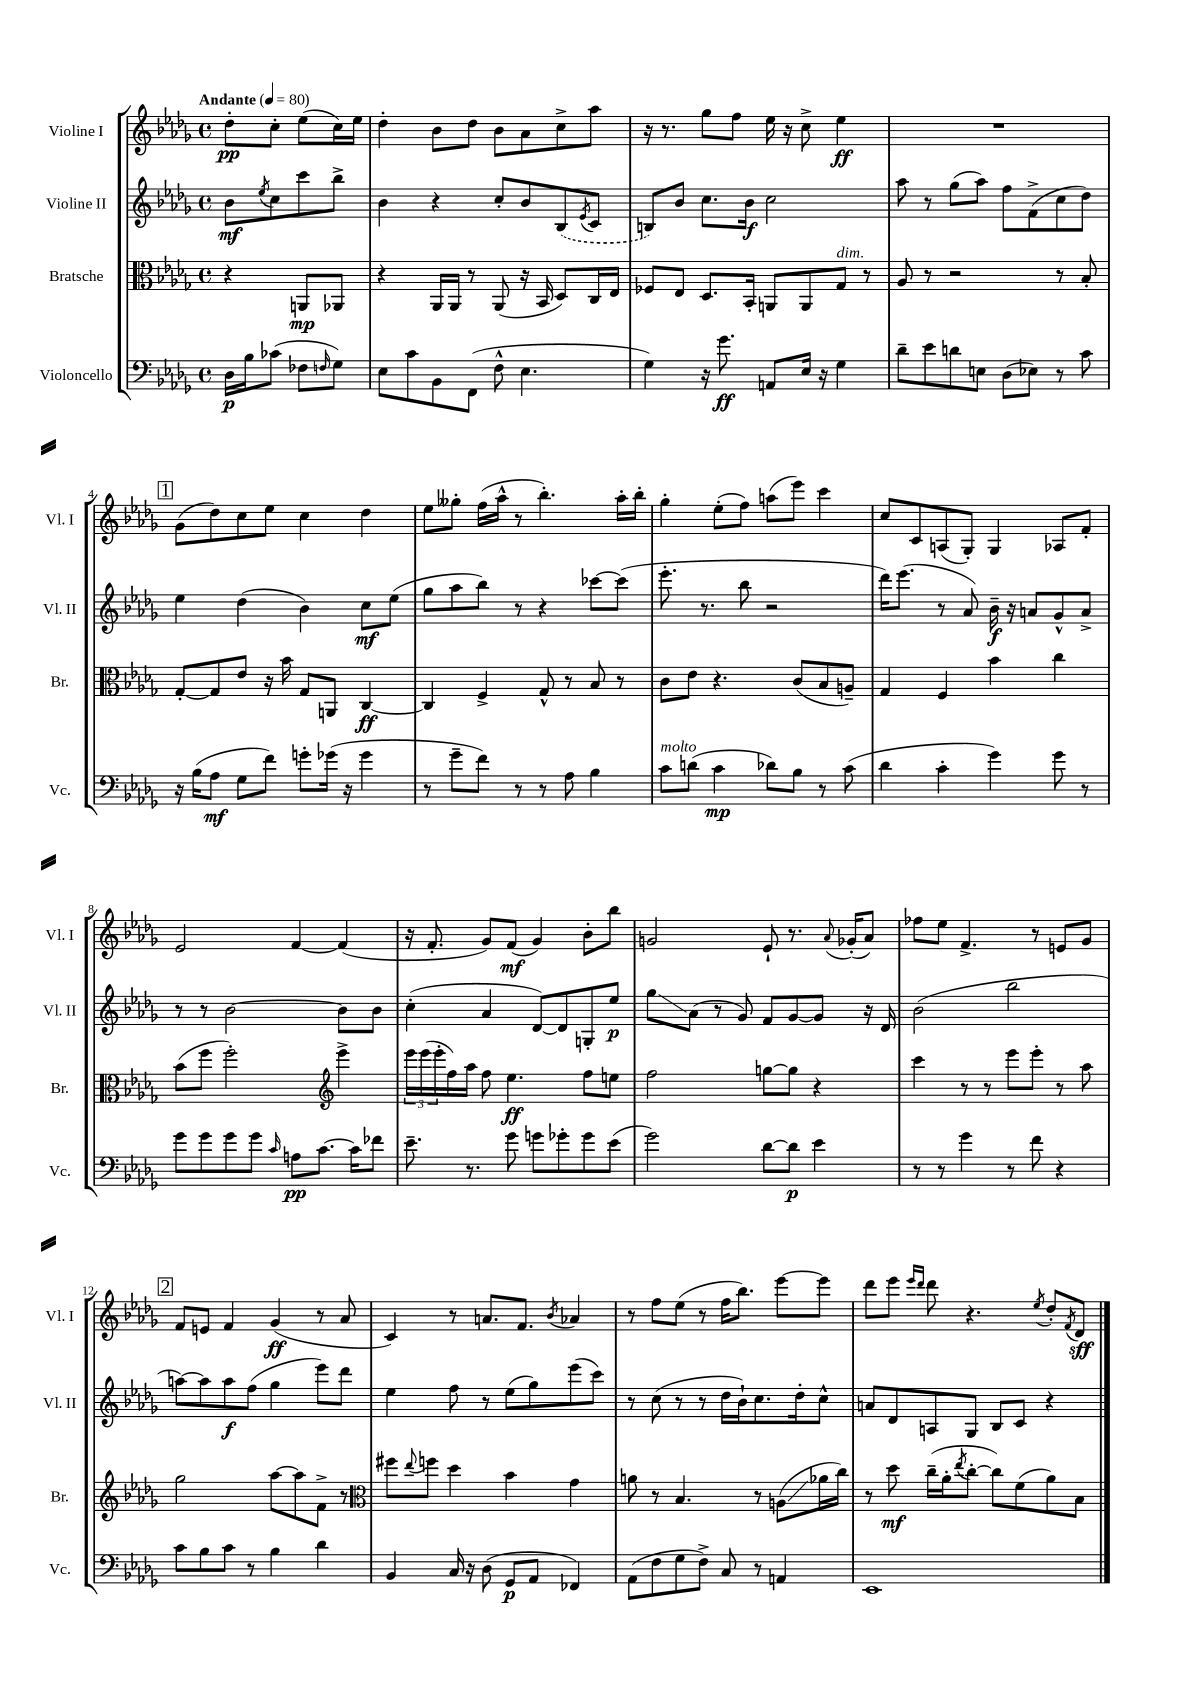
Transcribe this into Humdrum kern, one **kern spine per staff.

**kern	**kern	**kern	**kern
*staff4	*staff3	*staff2	*staff1
*clefF4	*clefC3	*clefG2	*clefG2
*k[b-e-a-d-g-]	*k[b-e-a-d-g-]	*k[b-e-a-d-g-]	*k[b-e-a-d-g-]
*M4/4	*M4/4	*M4/4	*M4/4
*met(c)	*met(c)	*met(c)	*met(c)
*MM80	*MM80	*MM80	*MM80
16D-	4r	8b-	8dd-'
16B-	.	.	.
.	.	8qee-	.
(8c-	.	8cc	8cc'
8F-	8AA	8ccc	(8ee-
16qqF	.	.	.
8G-)	8AA-	8bb-^	16cc)
.	.	.	16ee-
=	=	=	=
8E-	4r	4b-	4dd-'
8c	.	.	.
8BB-	16AA-	4r	8b-
.	16AA-	.	.
(8FF	8r	.	8dd-
8F^^	(8AA-	8cc'	8b-
4.E-	16r	8b-	8a-
.	16BB-	.	.
.	8D-)	(8B-	8cc^
.	.	8qe-	.
.	16C	8c	8aa-
.	16E-	.	.
=	=	=	=
4G-)	8F-	8B)	16r
.	.	.	8.r
.	8E-	8b-	.
16r	8.D-	8.cc	8gg-
8.g-	.	.	.
.	.	.	8ff
.	16BB-'	16b-	.
8AA	8AA	2cc	16ee-
.	.	.	16r
16E-	8AA	.	8cc^
16r	.	.	.
4G-	8G-	.	4ee-
.	8r	.	.
=	=	=	=
8d-~	8A-	8aa-	1r
8e-	8r	8r	.
8d	2r	(8gg-	.
8E	.	8aa-)	.
(8D-	.	8ff	.
8E-)	.	(8f^	.
8r	8r	8cc	.
8c	8B-'	8dd-)	.
=	=	=	=
16r	[8G-'	4ee-	(8g-
(16B-	.	.	.
8A-	8G-]	.	8dd-)
8G-	8e-	(4dd-	8cc
8f)	16r	.	8ee-
.	16b-	.	.
8g'	8G-	4b-)	4cc
(16g-	8AA	.	.
16r	.	.	.
4g-	[4C	8cc	4dd-
.	.	(8ee-	.
=	=	=	=
8r	4C]	8gg-	8ee-
8g-~	.	8aa-	8gg--'
8f)	4F^	8bb-)	(16ff
.	.	.	16aa-^^
8r	.	8r	8r
8r	8G-^^	4r	4.bb-')
8A-	8r	.	.
4B-	8B-	[8ccc-	.
.	8r	(8ccc-]	16aa-'
.	.	.	16bb-'
=	=	=	=
8c	8c	8.eee-'	4gg-'
(8d	8e-	.	.
.	.	8.r	.
4c	4.r	.	(8ee-'
.	.	8bb-	8ff)
8d-)	.	2r	(8aa
8B-	(8c	.	8eee-)
8r	8B-	.	4ccc
(8c	8A~)	.	.
=	=	=	=
4d-	4G-	16ddd-)	8cc
.	.	(8.eee-	.
.	.	.	8c
4c'	4F	8r	(8A
.	.	8a-)	8G-')
4g-)	4b-	16b-~	4G-
.	.	16r	.
.	.	8a	.
8g-	4cc	8g-^^	8A-
8r	.	8a^	8f'
=	=	=	=
8g-	(8b-	8r	2e-
8g-	8ff	8r	.
8g-	2ff')	[2b-	.
8g-	.	.	.
16qqc	.	.	.
8A	.	.	[4f
[8.c	.	.	.
*	*clefG2	*	*
.	4eee-^	8b-]	(4f]
16c]	.	.	.
8f-	.	8b-	.
=	=	=	=
8.e-~	24eee-	(4cc'	16r
.	(24eee-	.	.
.	.	.	8.f'
.	24eee-'	.	.
.	16ff)	.	.
8.r	16aa-	.	.
.	8ff	4a-	8g-)
8g-	4.ee-	.	(8f
8g	.	[8d-)	4g-)
8g-'	.	8d-]	.
8g-	8ff	8G'	8b-'
(8e-	8ee	8ee-	8bb-
=	=	=	=
2g-)	2ff	8gg-	2g
.	.	(8a-	.
.	.	8r	.
.	.	8g-)	.
[8d-	[8gg	8f	8e-`
8d-]	8gg]	[8g-	8.r
4e-	4r	8g-]	.
.	.	.	8qqa-
.	.	.	(16g-'
.	.	16r	8a-)
.	.	16d-	.
=	=	=	=
8r	4ccc	(2b-	8ff-
8r	.	.	8ee-
4g-	8r	.	4.f^
.	8r	.	.
8r	8eee-	2bb-	.
8f	8eee-'	.	8r
4r	8r	.	8e
.	8aa-	.	8g-
=	=	=	=
8c	2gg-	[8aa)	8f
8B-	.	8aa]	8e
8c	.	8aa	4f
8r	.	(8ff	.
4B-	[8aa-	4gg-	(4g-
.	8aa-]	.	.
4d-	8f^	8eee-)	8r
.	8r	8ddd-	8a-
=	=	=	=
*	*clefC3	*	*
4BB-	8ff#	4ee-	4c)
.	8qqee-	.	.
.	8ff	.	.
16C	4dd-	8ff	8r
16r	.	.	.
(8D-	.	8r	8.a
8GG-	4b-	(8ee-	.
.	.	.	8.f
8AA-	.	8gg-)	.
.	.	.	8qb-
4FF-)	4g-	(8eee-	4a-
.	.	8ccc)	.
=	=	=	=
(8AA-	8a	8r	8r
8F	8r	(8cc	8ff
8G-	4.B-	8r	(8ee-
8F^)	.	8r	8r
8C	.	16dd-	16ff
.	.	16b-`)	8.bb-)
8r	8r	8.cc	.
4AA	(8A	.	[8eee-
.	.	16dd-'	.
.	16a-	8cc^^	8eee-]
.	16cc)	.	.
=	=	=	=
1EE-	8r	8a	8ddd-
.	8dd-	8d-	8eee-
.	.	.	16qqeee-
.	.	.	16qqddd-
.	(16cc~	8A	8ddd-
.	16a-'	.	.
.	8qee-	.	.
.	[8cc'	8G-	4.r
.	8cc])	8B-	.
.	(8f	8c	.
.	.	.	8qee-
.	8a-)	4r	8dd-'
.	.	.	8qf
.	8B-	.	8d-
==	==	==	==
*-	*-	*-	*-
